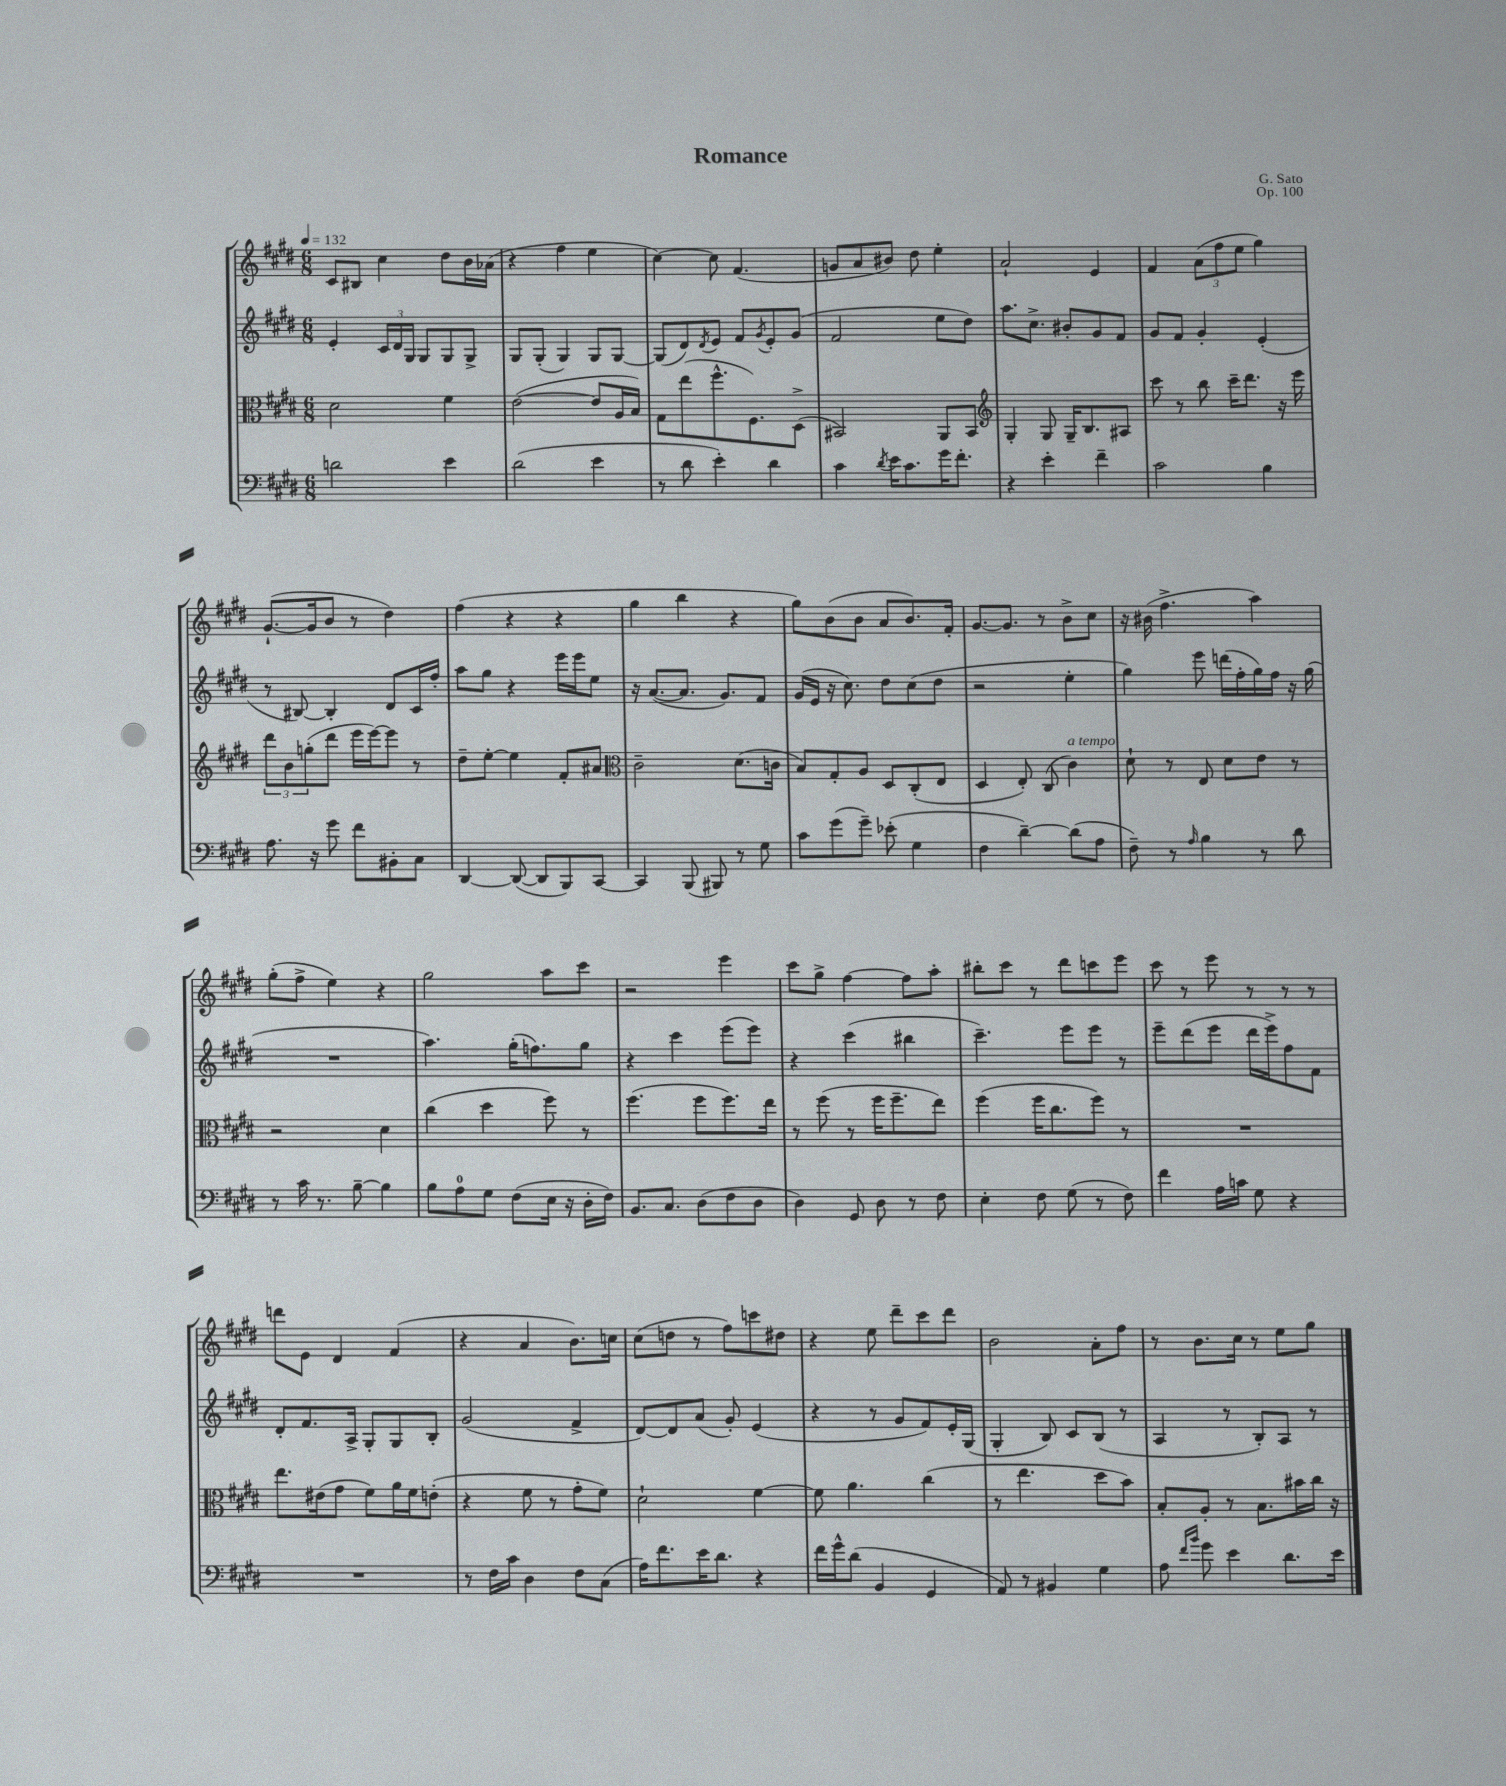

**kern	**kern	**kern	**kern
*part4	*part3	*part2	*part1
*staff4	*staff3	*staff2	*staff1
*clefF4	*clefC3	*clefG2	*clefG2
*k[f#c#g#d#]	*k[f#c#g#d#]	*k[f#c#g#d#]	*k[f#c#g#d#]
*M6/8	*M6/8	*M6/8	*M6/8
*MM132	*MM132	*MM132	*MM132
=1	=1	=1	=1
2dn\	2d#\	4e'/	8c#/L
.	.	.	8B#X/J
.	.	24c#/LL	4cc#\
.	.	24d#/	.
.	.	24G#/JJ	.
.	.	8G#/L	.
4e\	4f#\	8G#/	8dd#\L
.	.	8G#^/J	16b\L
.	.	.	(16a-X\JJ
=2	=2	=2	=2
(2d#\	([2e\	8G#/L	4r
.	.	(8G#'/J	.
.	.	4G#/)	4ff#\
4e\	8e/L]	8G#/L	4ee\
.	16A/L	[8G#/J	.
.	16B/JJ)	.	.
=3	=3	=3	=3
8r	8G#\L	(8G#/L]	[4cc#\)
8d#\	(8ee\	8d#/)	.
.	.	8qd#/	.
4e'\)	8.ff#^^\	8e/J	8cc#\]
.	.	8f#/L	(4.f#/
.	8.F#\)	.	.
.	.	8qg#/	.
4d#\	.	8e'/	.
.	(8D#^\J	(8g#/J	.
=4	=4	=4	=4
4c#\	2BB#X/)	2f#/	8gn/L
.	.	.	8a/
8qd#/	.	.	.
16e\KL	.	.	8b#X/J)
8.c#\	.	.	.
.	.	.	8dd#\
16g#\K	8AA/L	8ee\L	4ee'\
8.f#'\J	.	.	.
.	8BB#/J	8dd#\J)	.
=5	=5	=5	=5
*	*clefG2	*	*
4r	4G#'/	8.aa\L	2a`/
.	.	8.cc#^\J	.
4e'\	8G#/	.	.
.	16G#~/KL	8b#X'/L	.
.	8.B/	.	.
4f#~\	.	8g#/	4e/
.	8A#X/J	8f#/J	.
=6	=6	=6	=6
2c#\	8ccc#\	8g#/L	4f#/
.	8r	8f#/J	.
.	8bb\	4g#'/	(12a\L
.	.	.	12ff#\
.	16ccc#~\KL	.	.
.	.	.	12ee\J
.	8.ddd#\J	.	.
4B\	.	(4e'/	4gg#\)
.	16r	.	.
.	16eee\	.	.
!!LO:LB:g=z
=7	=7	=7	=7
8.A\	12ddd#\L	8r	([8.g#`/L
.	12b\	.	.
.	.	[8B#X/)	.
.	(12ggn'\	.	.
16r	.	.	16g#/k]
8g#\	8ddd#\J	4B#'/]	8b/J
8f#\L	16eee\LL	.	8r
.	[16eee\J)	.	.
8BB#X'\	8eee\J]	8d#/L	4dd#\)
8C#\J	8r	16c#/L	.
.	.	16ff#'/JJ	.
=8	=8	=8	=8
[4DD#/	8dd#~\L	8aa\L	(4ff#\
.	[8ee'\J	8gg#\J	.
(8DD#/_	4ee\]	4r	4r
8DD#/L]	.	.	.
8BBB/)	8f#'/L	16eee\LL	4r
.	.	16eee\J	.
[8CC#/J	8a#X/J	8ee\J	.
=9	=9	=9	=9
*	*clefC3	*	*
4CC#/]	2c#~\	16r	4gg#\
.	.	([8.a/L	.
(8BBB/	.	8.a/J]	4bb\
8BBB#X/)	.	.	.
.	.	8.g#/L)	.
8r	(8.d#\L	.	4r
8G#\	.	8f#/J	.
.	16cn\Jk	.	.
=10	=10	=10	=10
8c#\L	8B/L)	(16g#/LL	8gg#\L)
.	.	16e/JJ	.
(8g#\	8G#'/	16r	(8b\
.	.	8.cc#\)	.
8g#~\J)	8A/J	.	8b\J
(8e-X'\	8D#/L	8dd#\L	8a/L
4G#\	(8C#'/	(8cc#\	8.b/)
.	8E/J	8dd#\J	.
.	.	.	16f#'/Jk
=11	=11	=11	=11
4F#\	4D#/	2r	[8.g#/L
.	.	.	8.g#/J]
[4d#~\)	8E'/)	.	.
.	(8C#/	.	8r
!	!LO:TX:a:i:t=a tempo	!	!
(8d#\L]	4c#\)	4ee'\	8b^\L
8A\J	.	.	8cc#\J
=12	=12	=12	=12
8F#~\)	8d#`\	4gg#\)	16r
.	.	.	(16b#X\
8r	8r	.	4.ff#^\
16qqA/	.	.	.
4B\	8E/	8eee\	.
.	8d#\L	(16dddn\LL	.
.	.	16ff#'\	.
8r	8e\J	16gg#\)	4aa\)
.	.	16ff#\JJ	.
8d#\	8r	16r	.
.	.	(16gg#\	.
!!LO:LB:g=z
=13	=13	=13	=13
8r	2r	2.r	(8gg#'\L
16c#\	.	.	8ff#^\J
8.r	.	.	.
.	.	.	4ee\)
[8B~\	.	.	.
4B\]	4d#\	.	4r
=14	=14	=14	=14
8B\L	(4cc#\	4.aa\)	2gg#\
8A\	.	.	.
8G#\J	4dd#\	.	.
(8F#\L	.	(16gg#'\KL	.
.	.	8.ffn\)	.
16E\Jk	8ff#\)	.	8aa\L
16r	.	.	.
16D#'\LL	8r	8gg#\J	8ccc#\J
16F#\JJ)	.	.	.
=15	=15	=15	=15
8.BB/L	(4.ff#\	4r	2r
8.C#/J	.	.	.
.	.	4ccc#\	.
(8D#\L	8ff#\L	.	.
8F#\	8.ff#\)	(8eee\L	4eee\
8D#\J	.	8eee\J)	.
.	16ee\Jk	.	.
=16	=16	=16	=16
4D#\)	8r	4r	8ccc#\L
.	(8ff#\	.	8gg#^\J
8GG#/	8r	(4ccc#\	[4ff#\
8D#\	16ff#\KL	.	.
.	8.ff#~\	.	.
8r	.	4bb#X\	8ff#\L]
8F#\	8ee\J)	.	8aa'\J
=17	=17	=17	=17
4E'\	(4ff#\	4.ccc#~\)	8bb#X'\L
.	.	.	8ccc#\J
8F#\	16ff#\KL	.	8r
.	8.cc#\	.	.
(8G#\	.	8eee\L	8ddd#\L
8r	8ff#\J)	8eee\J	8cccn\
8F#\)	8r	8r	8eee\J
=18	=18	=18	=18
4f#\	2.r	8eee~\L	8ccc#\
.	.	(8ddd#\	8r
16A\LL	.	8eee\J	8eee\
16cn\JJ	.	.	.
8G#\	.	16ddd#\LL	8r
.	.	16eee^\J)	.
4r	.	8ff#\	8r
.	.	8f#\J	8r
!!LO:LB:g=z
=19	=19	=19	=19
2.r	8.ee\L	8d#'/L	8dddn\L
.	.	8.f#/	8e\J
.	(16e#X\k	.	.
.	8g#\J	.	4d#/
.	.	16A^/Jk	.
.	8f#\L)	8G#'/L	.
.	16a\L	8G#/	(4f#/
.	16f#\J	.	.
.	(8en'\J	8B'/J	.
=20	=20	=20	=20
8r	4r	(2g#/	4r
16F#\LL	.	.	.
16c#\JJ	.	.	.
4D#\	8f#\	.	4a/
.	8r	.	.
8F#\L	8g#'\L	4f#^/	8.b\L)
(8C#\J	8f#\J)	.	.
.	.	.	16ccn\Jk
=21	=21	=21	=21
16A\KL)	2d#`\	[8d#/L)	(8cc#\L
8.f#\	.	.	.
.	.	8d#/]	8ddn\J
16e\K	.	(8a/J	8r
8.d#\J	.	.	.
.	.	8g#'/)	8ff#\L)
4r	[4f#\	(4e/	8cccn\
.	.	.	8dd#X\J
=22	=22	=22	=22
16f#\LL	8f#\]	4r	4r
16g#^^\J	.	.	.
(8d#\J	4.a\	.	.
4BB/	.	8r	8ee\
.	.	8g#/L	8ddd#~\L
4GG#/	(4cc#\	8f#/)	8ccc#\
.	.	16e'/L	8ddd#\J
.	.	(16G#/JJ	.
=23	=23	=23	=23
8AA/)	8r	4G#'/	2b\
8r	4.ee\	.	.
4BB#X/	.	8B/)	.
.	.	8c#/L	.
4G#\	8dd#\L	(8B/J	8a'\L
.	8b\J)	8r	8ff#\J
=24	=24	=24	=24
8A\	8B'/L	4A/	8r
16qqf#/LL	.	.	.
16qqb/JJ	.	.	.
8g#\	8A'/J	.	8.b\L
4e\	8r	8r	.
.	.	.	16cc#\Jk
.	8.B\L	8B'/L)	8r
8.d#\L	.	8A/J	8ee\L
.	16b#X\L	.	.
.	16cc#\JJ	8r	8gg#\J
16e\Jk	16r	.	.
==	==	==	==
*-	*-	*-	*-
